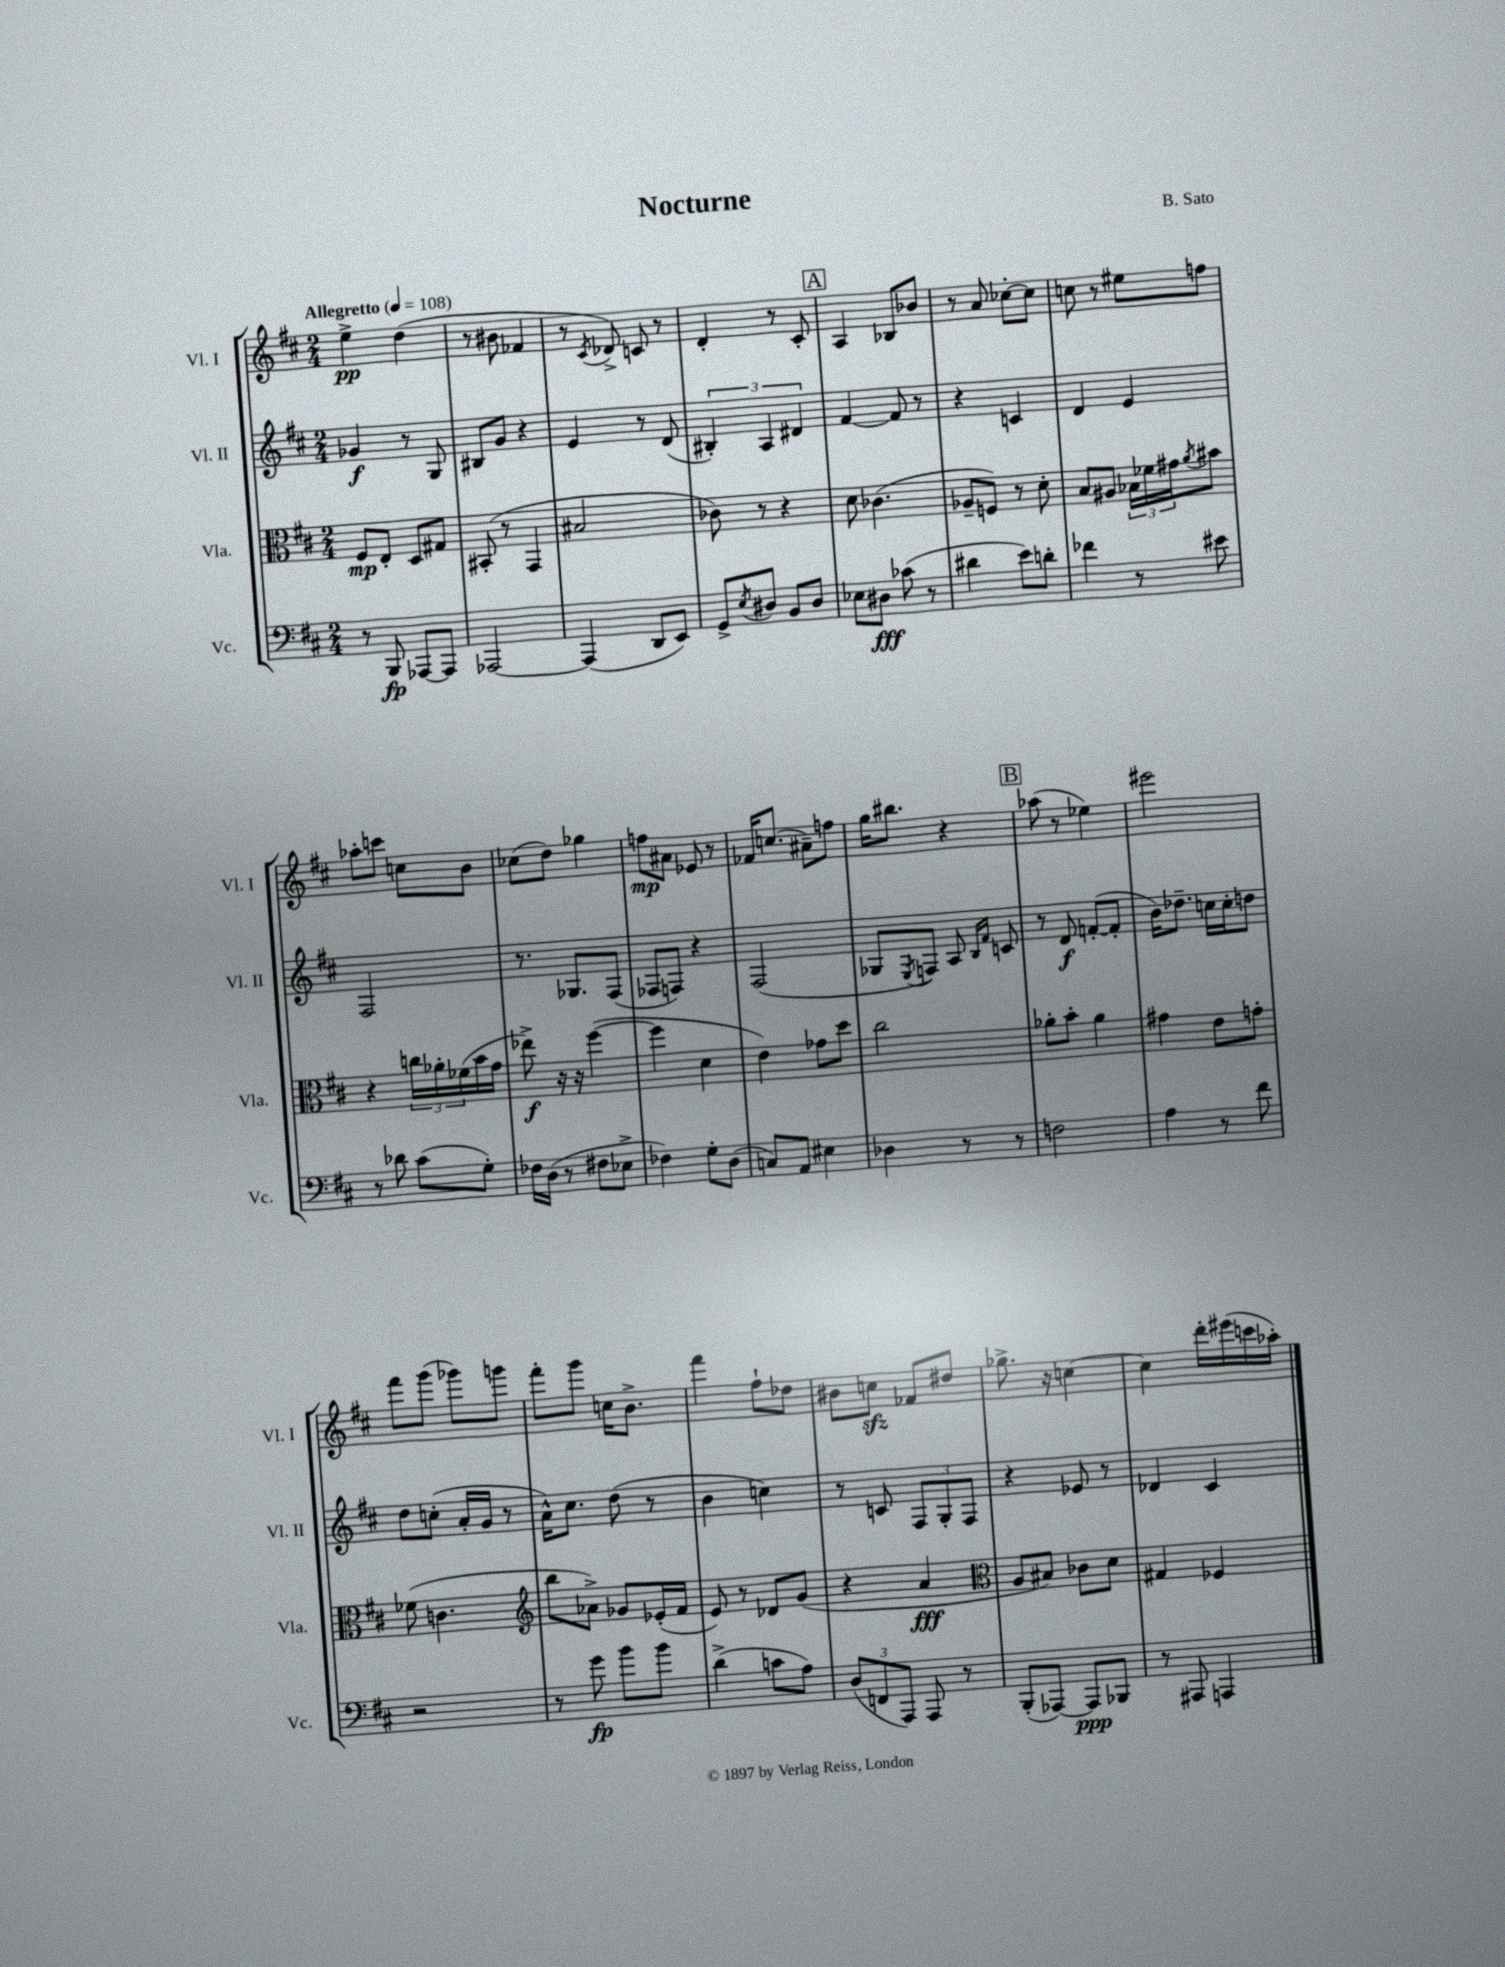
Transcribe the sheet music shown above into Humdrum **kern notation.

**kern	**kern	**kern	**kern
*staff4	*staff3	*staff2	*staff1
*clefF4	*clefC3	*clefG2	*clefG2
*k[f#c#]	*k[f#c#]	*k[f#c#]	*k[f#c#]
*M2/4	*M2/4	*M2/4	*M2/4
*MM108	*MM108	*MM108	*MM108
8r	8F#	4g-	4ee^
8BBB	8E'	.	.
[8AAA-	8D	8r	(4dd
8AAA-]	8G#	8G	.
=	=	=	=
[2AAA-	(8BB#'	8B#	8r
.	8r	8g	8b#
.	4GG	4r	4f-
=	=	=	=
(4AAA-]	2B#	4e	8r
.	.	.	8qc#
.	.	.	8d-^)
8DD	.	8r	8c
8EE)	.	(8d	8r
=	=	=	=
8GG^	8c-)	6B#')	4d'
8qE	.	.	.
8D#	8r	.	.
.	.	6A	.
8BB	4r	.	8r
.	.	6d#	.
8D#	.	.	8c#'
=	=	=	=
8E-	8d	[4f#	4A
8D#	(4.c-	.	.
(8c-	.	8f#]	8B-
8r	.	8r	8b-
=	=	=	=
4d#	8A-~	4r	8r
.	8F)	.	8a
8e)	8r	4c	[8cc-'
8d'	8d'	.	8cc-]
=	=	=	=
4f-	8B	4d	8cc
.	8A#	.	8r
8r	24B-	4e	8ee#
.	24f-	.	.
.	24g#	.	.
.	8qa	.	.
8e#	8b#	.	8ff
=	=	=	=
8r	4r	2F#	8aa-'
8d-	.	.	8ccc
(8c#	24cc	.	8cc
.	24a-'	.	.
.	(24f-	.	.
8G')	16b	.	8b
.	16g	.	.
=	=	=	=
16F-	8ee-^)	8.r	(8cc-
(16D	.	.	.
8r	16r	.	8dd)
.	16r	8.G-	.
8F#	([4ff#	.	4gg-
8E-^	.	(8F#	.
=	=	=	=
4F-)	4ff#]	8F-	8ff
.	.	8F)	8a#
8G'	4d	4r	8e-
(8D	.	.	8r
=	=	=	=
8C)	4e)	(2F#	16f-
.	.	.	(8.cc
8AA	.	.	.
4E#	8g-	.	8a#~)
.	8dd	.	8ff
=	=	=	=
4D-	2cc#	8G-	16gg
.	.	.	8.bb#
.	.	8qE	.
.	.	8F)	.
8r	.	8A	4r
.	.	16qqB	.
.	.	16qqf#	.
8r	.	8c	.
=	=	=	=
2F	8a-'	8r	(8aa-
.	8b'	8d	8r
.	4a-	([8f'	4ee-)
.	.	8f']	.
=	=	=	=
4A	4g#	16b)	2eee#
.	.	8.dd-~	.
8r	8e	16cc	.
.	.	16cc'	.
8f#	8g'	8dd	.
=	=	=	=
2r	(8f-	8dd	8fff#
.	4.c	(8cc'	(8ggg
.	.	16a'	8ggg-)
.	.	16g	.
.	.	8r	8ggg
=	=	=	=
*	*clefG2	*	*
8r	8bb	16a^^)	8fff#'
.	.	8.cc#	.
8g	8a-^)	.	8ggg
8b	8g-	(8dd	16cc
.	.	.	8.b^
8b	(16e-'	8r	.
.	16f#	.	.
=	=	=	=
(4d^	8e)	4b	4fff#
.	8r	.	.
8c	8d-	4cc)	8ff#`
8A)	(8g	.	8dd-
=	=	=	=
(12D	4r	8r	8b#
12FF	.	.	.
.	.	8c	8cc
12AAA)	.	.	.
8AAA	4a	12F#	8f-
.	.	12G'	.
8r	.	.	8dd#
.	.	12F#	.
=	=	=	=
*	*clefC3	*	*
(8BBB'	8A	4r	8.gg-^
[8AAA-)	8B#)	.	.
.	.	.	16r
8AAA-]	8c-	8e-	[4cc
8BBB-	8d	8r	.
=	=	=	=
8r	4G#	4d-	4cc]
8AAA#	.	.	.
4AAA	4F-	4c#	16ddd'
.	.	.	(16eee#
.	.	.	16ccc
.	.	.	16aa-')
==	==	==	==
*-	*-	*-	*-
